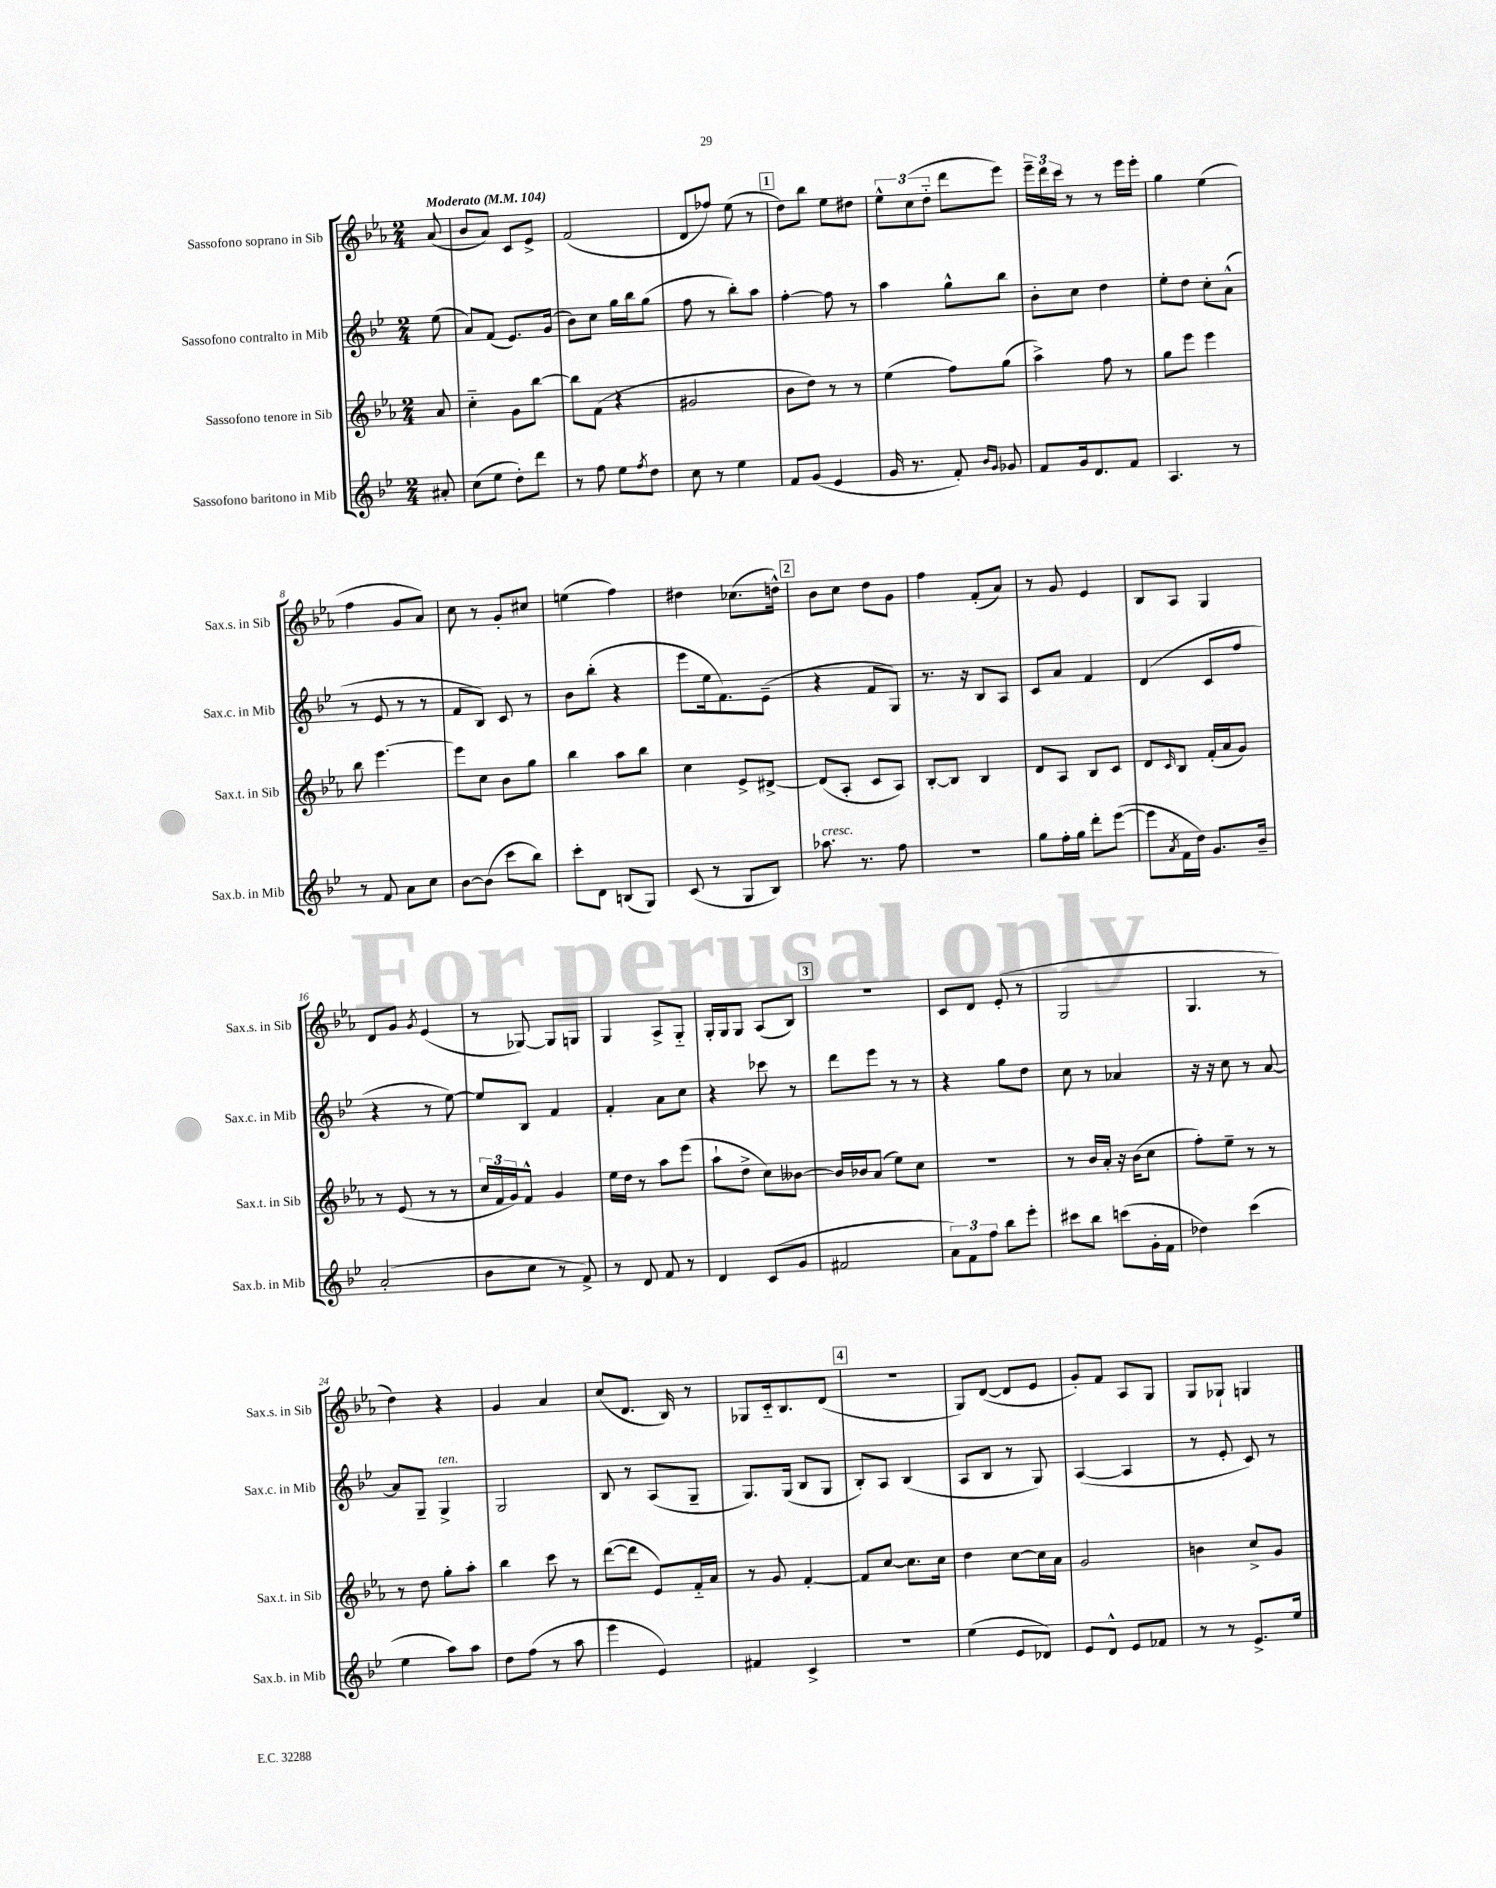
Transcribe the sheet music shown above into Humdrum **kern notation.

**kern	**kern	**kern	**kern
*part4	*part3	*part2	*part1
*staff4	*staff3	*staff2	*staff1
*I"Sassofono baritono in Mib	*I"Sassofono tenore in Sib	*I"Sassofono contralto in Mib	*I"Sassofono soprano in Sib
*I'Sax.b. in Mib	*I'Sax.t. in Sib	*I'Sax.c. in Mib	*I'Sax.s. in Sib
*clefG2	*clefG2	*clefG2	*clefG2
*k[b-e-]	*k[b-e-a-]	*k[b-e-]	*k[b-e-a-]
*M2/4	*M2/4	*M2/4	*M2/4
*MM104	*MM104	*MM104	*MM104
=	=	=	=
!	!	!	!LO:TX:a:B:t=Moderato
8a#X'/	8a-/	(8ee-\	(8a-/
=1	=1	=1	=1
(8cc\L	4cc\	8a/L)	8b-/L
8ee-\J	.	(8f/J	8a-/J)
8dd'\L)	8g\L	8.e-/L)	8c/L
8ddd\J	[8bb-\J	.	8e-^/J
.	.	(16g/Jk	.
=2	=2	=2	=2
8r	8bb-\L]	8b-\L)	(2f/
8ff\	(8f\J	8cc\J	.
8ee-\L	4r	16gg\LL	.
.	.	16bb-\J	.
8qff/	.	.	.
8dd\J	.	(8gg\J	.
=3	=3	=3	=3
8cc\	2g#X/	8ff\	8d/L
8r	.	8r	8ff-X/J)
4ee-\	.	8bb-'\L)	(8ee-\
.	.	8aa\J	8r
!!LO:REH:place=s1:t=1
=4	=4	=4	=4
8f/L	8b-\L	[4ff'\	8dd\L)
(8g/J	8dd\J)	.	8bb-\J
4e-/	8r	8ff\]	8ee-\L
.	8r	8r	8dd#X\J
=5	=5	=5	=5
16g/	(4ee-\	4aa\	12ee-^^\L
8.r	.	.	.
.	.	.	(12cc\
.	.	.	12dd\J
8f'/)	8ff\L)	8gg^^\L	8ddd\L
16qqb-/LL	.	.	.
16qqg/JJ	.	.	.
8g-X/	(8gg\J	8bb-\J	8eee-\J)
=6	=6	=6	=6
8f/L	4aa-^\)	8b-'\L	24eee-~\LL
.	.	.	24ddd\
.	.	.	24ccc\JJ
16g/k	.	8cc\J	8r
8.d/	.	.	.
.	8ff\	4dd\	8r
8f/J	8r	.	16eee-\LL
.	.	.	16eee-'\JJ
=7	=7	=7	=7
4.A/	8gg\L	8ee-'\L	4gg\
.	8eee-\J	8dd\J	.
.	4eee-\	8cc'\L	(4ee-\
8r	.	(8a^^\J	.
!!LO:LB:g=z
=8	=8	=8	=8
8r	8bb-\	8r	4ff\
8f/	[4.eee-\	8e-/	.
8a\L	.	8r	8g/L
8cc\J	.	8r	8a-/J)
=9	=9	=9	=9
[8b-\L	8eee-\L]	8f/L	8cc\
(8b-\J]	8cc\J	8B-/J)	8r
8ccc\L	8b-\L	8c/	8g'/L
8bb-\J)	8gg\J	8r	8cc#X/J
=10	=10	=10	=10
8ccc'\L	4bb-\	8b-\L	(4een\
8d\J	.	(8bb-'\J	.
(8Bn/L	8aa-\L	4r	4ff\)
8G/J)	8bb-\J	.	.
=11	=11	=11	=11
(8c/	4cc\	8eee-\L	4dd#X\
8r	.	16ee-\k	.
.	.	8.f\)	.
8G/L	8e-^/L	.	(8.cc-X\L
8B-/J)	[8d#X^/J	(8e-~\J	.
.	.	.	16ddn^^\Jk)
!!LO:REH:place=s1:t=2
=12	=12	=12	=12
!LO:TX:a:i:t=cresc.	!	!	!
8.aa-X\	(8d#/L]	4r	8b-\L
.	8A-'/J	.	8cc\J
8.r	.	.	.
.	8c/L	8f/L	8dd\L
8ff\	8A-/J)	8G/J)	8g\J
=13	=13	=13	=13
2r	[8B-'/L	8.r	4ff\
.	8B-/J]	.	.
.	.	16r	.
.	4B-/	8B-/L	(8f'/L
.	.	8A/J	8a-/J)
=14	=14	=14	=14
8gg\L	8d/L	8c/L	8r
16ff'\L	8A-/J	8a/J	8g/
16gg\JJ	.	.	.
8ddd'\L	8B-/L	4f/	4e-/
([8eee-\J	8c/J	.	.
=15	=15	=15	=15
8eee-\L]	8d/L	(4d/	8B-/L
8qa/	16qqc/	.	.
16f\L	8B-/J	.	8A-/J
16dd\JJ)	.	.	.
8.g/L	(16f'/LL	8c/L	4G/
.	16a-/J	.	.
.	8g/J)	8ff/J	.
16b-~/Jk	.	.	.
!!LO:LB:g=z
=16	=16	=16	=16
(2a'/	8r	4r	8d/L
.	(8e-/	.	8g/J
.	.	.	8qg/
.	8r	8r	(4e-/
.	8r	[8ee-\)	.
=17	=17	=17	=17
8b-\L	24cc/LL	8ee-/L]	8r
.	24f/	.	.
.	24g/J)	.	.
8cc\J	8f^^/J	8B-/J	[8G-X/)
8r	4g/	4f/	8G-/L]
8f^/)	.	.	8Gn/J
=18	=18	=18	=18
8r	16ee-\LL	4f'/	4G/
.	16dd\JJ	.	.
8d/	8r	.	.
8f/	8aa-\L	8a\L	8A-^/L
8r	(8eee-\J	8cc\J	8G/J
=19	=19	=19	=19
4d/	8aa-`\L	4r	16G'/LL
.	.	.	16G/J
.	8dd^\J	.	8G/J
(8c/L	8cc\L)	8ccc-X\	(8A-/L
8g/J	[8b--X\J	8r	8B-/J)
!!LO:REH:place=s1:t=3
=20	=20	=20	=20
2f#X/	16b--/LL]	8ddd\L	2r
.	16b-X/J	.	.
.	(8a-/J	8eee-\J	.
.	8ee-\L)	8r	.
.	8cc\J	8r	.
=21	=21	=21	=21
12a\L)	2r	4r	8c/L
12f\	.	.	.
.	.	.	8d/J
12ff\J	.	.	.
8bb-\L	.	8gg\L	(8e-'/
8eee-'\J	.	8dd\J	8r
=22	=22	=22	=22
8ccc#X\L	8r	8cc\	2G/
8bb-\J	16b-/LL	8r	.
.	16a-'/JJ	.	.
(8cccn\L	16r	4a-X/	.
.	(16b-\KL	.	.
16g'\L	8cc\J	.	.
16f\JJ	.	.	.
=23	=23	=23	=23
4dd-X\)	8ff'\L)	16r	4.G/
.	.	16r	.
.	8ee-~\J	8cc\	.
(4ccc\	8r	8r	.
.	8r	[8a/	8r
!!LO:LB:g=z
=24	=24	=24	=24
4ee-\	8r	8a/L]	4dd\)
.	8dd\	8G~/J	.
!	!	!LO:TX:a:i:t=ten.	!
8aa\L)	8gg'\L	4G^/	4r
8aa\J	8aa-'\J	.	.
=25	=25	=25	=25
8dd\L	4bb-\	2G/	4g/
(8ff\J	.	.	.
8r	8ccc\	.	4a-/
8aa\	8r	.	.
=26	=26	=26	=26
4eee-\	([8ddd\L	8B-/	(8cc/L
.	8ddd\J]	8r	8.d/J
4e-/)	8e-/L)	(8A/L	.
.	.	.	16B-/)
.	16f/L	8G~/J	8r
.	16a-/JJ	.	.
=27	=27	=27	=27
4f#X/	8r	8.G/L)	8G-X/L
.	8g/	.	16c/k
.	.	(16G/Jk	8.B-/
4c^/	[4f'/	8B-/L	.
.	.	8G/J	(8d/J
!!LO:REH:place=s1:t=4
=28	=28	=28	=28
2r	8f/L]	8B-'/L)	2r
.	[8cc/J	8A/J	.
.	8.cc\L]	(4B-/	.
.	16cc\Jk	.	.
=29	=29	=29	=29
(4ee-\	4dd\	8A/L	8G/L)
.	.	8B-/J	([8d/J
8e-/L	[8cc\L	8r	8d/L]
8d-X/J)	16cc\L]	8G/)	8e-/J
.	16a-\JJ	.	.
=30	=30	=30	=30
8e-/L	2g/	([4A/	8g'/L)
8d^^/J	.	.	8f/J
8e-/L	.	4A/]	8A-/L
8f-X/J	.	.	8G/J
=31	=31	=31	=31
8r	4bn\	8r	8G/L
8r	.	8e-'/	8G-X`/J
8.e-^/L	8cc^/L	8c/)	4Gn/
.	8g/J	8r	.
16ee-/Jk	.	.	.
==	==	==	==
*-	*-	*-	*-
